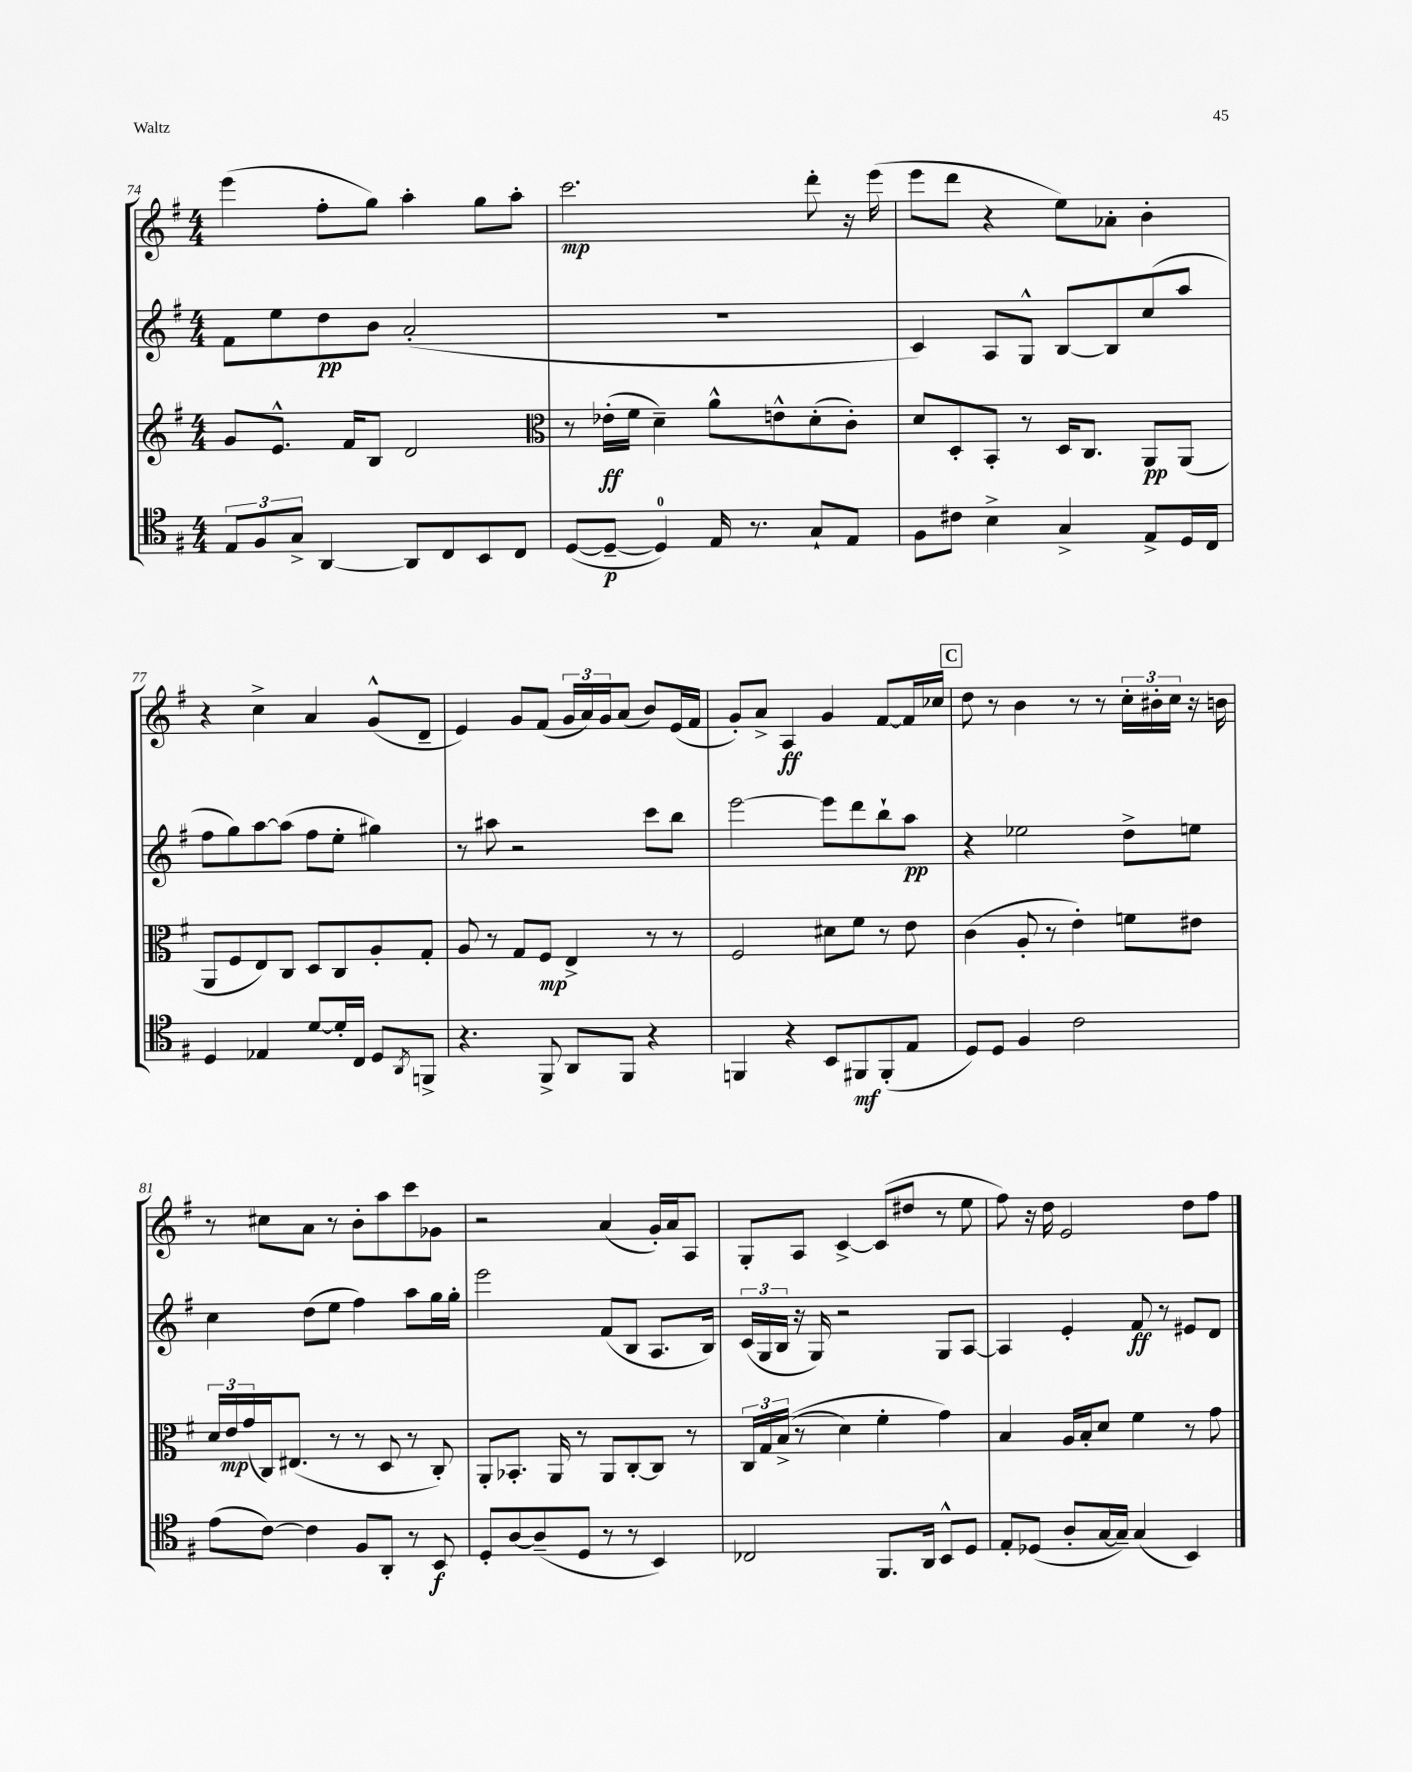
<<
\new StaffGroup <<
\new Staff = "s0" {
    \clef treble \key g \major \numericTimeSignature \time 4/4
    e'''4( fis''8-. g''8) a''4-. g''8 a''8-. |
    c'''2.\mp d'''8-. r16 e'''16( |
    e'''8 d'''8 r4 e''8) aes'8-. b'4-. |
    r4 c''4-> a'4 g'8-^( d'8-- |
    e'4) g'8 fis'8( \tuplet 3/2 { g'16 a'16) g'16 } a'8( b'8) e'16( fis'16 |
    g'8-.) a'8-> a4\ff g'4 fis'8~ fis'16 ces''16 |
    \mark \markup { \box "C" } d''8 r8 b'4 r8 r8 \tuplet 3/2 { c''16-. bis'16-. c''16 } r16 b'16 |
    r8 cis''8 a'8 r8 b'8-. a''8 c'''8 ges'8 |
    r2 a'4( g'16-.) a'16 a8 |
    g8-. a8 c'4~-> c'8( dis''8 r8 e''8 |
    fis''8) r16 d''16 e'2 d''8 fis''8 \bar "|." |
}
\new Staff = "s1" {
    \clef treble \key g \major \numericTimeSignature \time 4/4
    fis'8 e''8 d''8\pp b'8 a'2-.( |
    R1 |
    c'4) a8 g8-^ b8~ b8 c''8( a''8 |
    fis''8 g''8) a''8~ a''8( fis''8 e''8-. gis''4) |
    r8 ais''8 r2 c'''8 b''8 |
    e'''2~ e'''8 d'''8 b''8-! a''8\pp |
    \mark \markup { \box "C" } r4 ees''2 d''8-> e''8 |
    c''4 d''8( e''8 fis''4) a''8 g''16 g''16-. |
    e'''2 fis'8( b8 a8. b16) |
    \tuplet 3/2 { c'16( g16 b16 } r16 g16) r2 g8 a8~ |
    a4 e'4-. fis'8\ff r8 eis'8 d'8 \bar "|." |
}
\new Staff = "s2" {
    \clef treble \key g \major \numericTimeSignature \time 4/4
    g'8 e'8.-^ fis'16 b8 d'2 |
    \clef alto r8 ees'16-.\ff( fis'16 d'4--) a'8-^ e'8-^ d'8-.( c'8-.) |
    d'8 d8-. b,8-. r8 d16 c8. a,8\pp a,8( |
    a,8 fis8 e8) c8 d8 c8 a8-. g8-. |
    a8 r8 g8 fis8\mp e4-> r8 r8 |
    fis2 dis'8 fis'8 r8 e'8 |
    \mark \markup { \box "C" } c'4( a8-. r8 e'4-.) f'8 eis'8 |
    \tuplet 3/2 { d'16 e'16\mp g'16( } c16) eis8.( r8 r8 d8 r8 c8-.) |
    a,8-. bes,8.-. a,16 r8 a,8 c8~-. c8 r8 |
    \tuplet 3/2 { c16 g16 b16->(\( } r8 d'4) fis'4-. g'4\) |
    b4 a16 b16-. d'8 fis'4 r8 g'8 \bar "|." |
}
\new Staff = "s3" {
    \clef tenor \key g \major \numericTimeSignature \time 4/4
    \tuplet 3/2 { e8 fis8 g8-> } a,4~ a,8 c8 b,8 c8 |
    d8~( d8~--\p d4-0) e16 r8. g8-! e8 |
    fis8 cis'8 b4-> g4-> e8-> d16 c16 |
    d4 ees4 d'8~ d'16-. c16 d8 \acciaccatura { a,8 } f,8-> |
    r4. fis,8-> a,8 fis,8 r4 |
    f,4 r4 b,8 fis,8\mf fis,8-.( e8 |
    \mark \markup { \box "C" } d8) d8 fis4 c'2 |
    e'8( c'8~) c'4 fis8 a,8-. r8 b,8\f |
    d8-. a8~ a8--( d8 r8 r8 b,4) |
    ces2 fis,8. a,16 b,8-^ d8 |
    e8-. des8( a8-. g16~ g16--) g4( b,4) \bar "|." |
}
>>
>>
\layout { \context { \Score currentBarNumber = #74 } }
